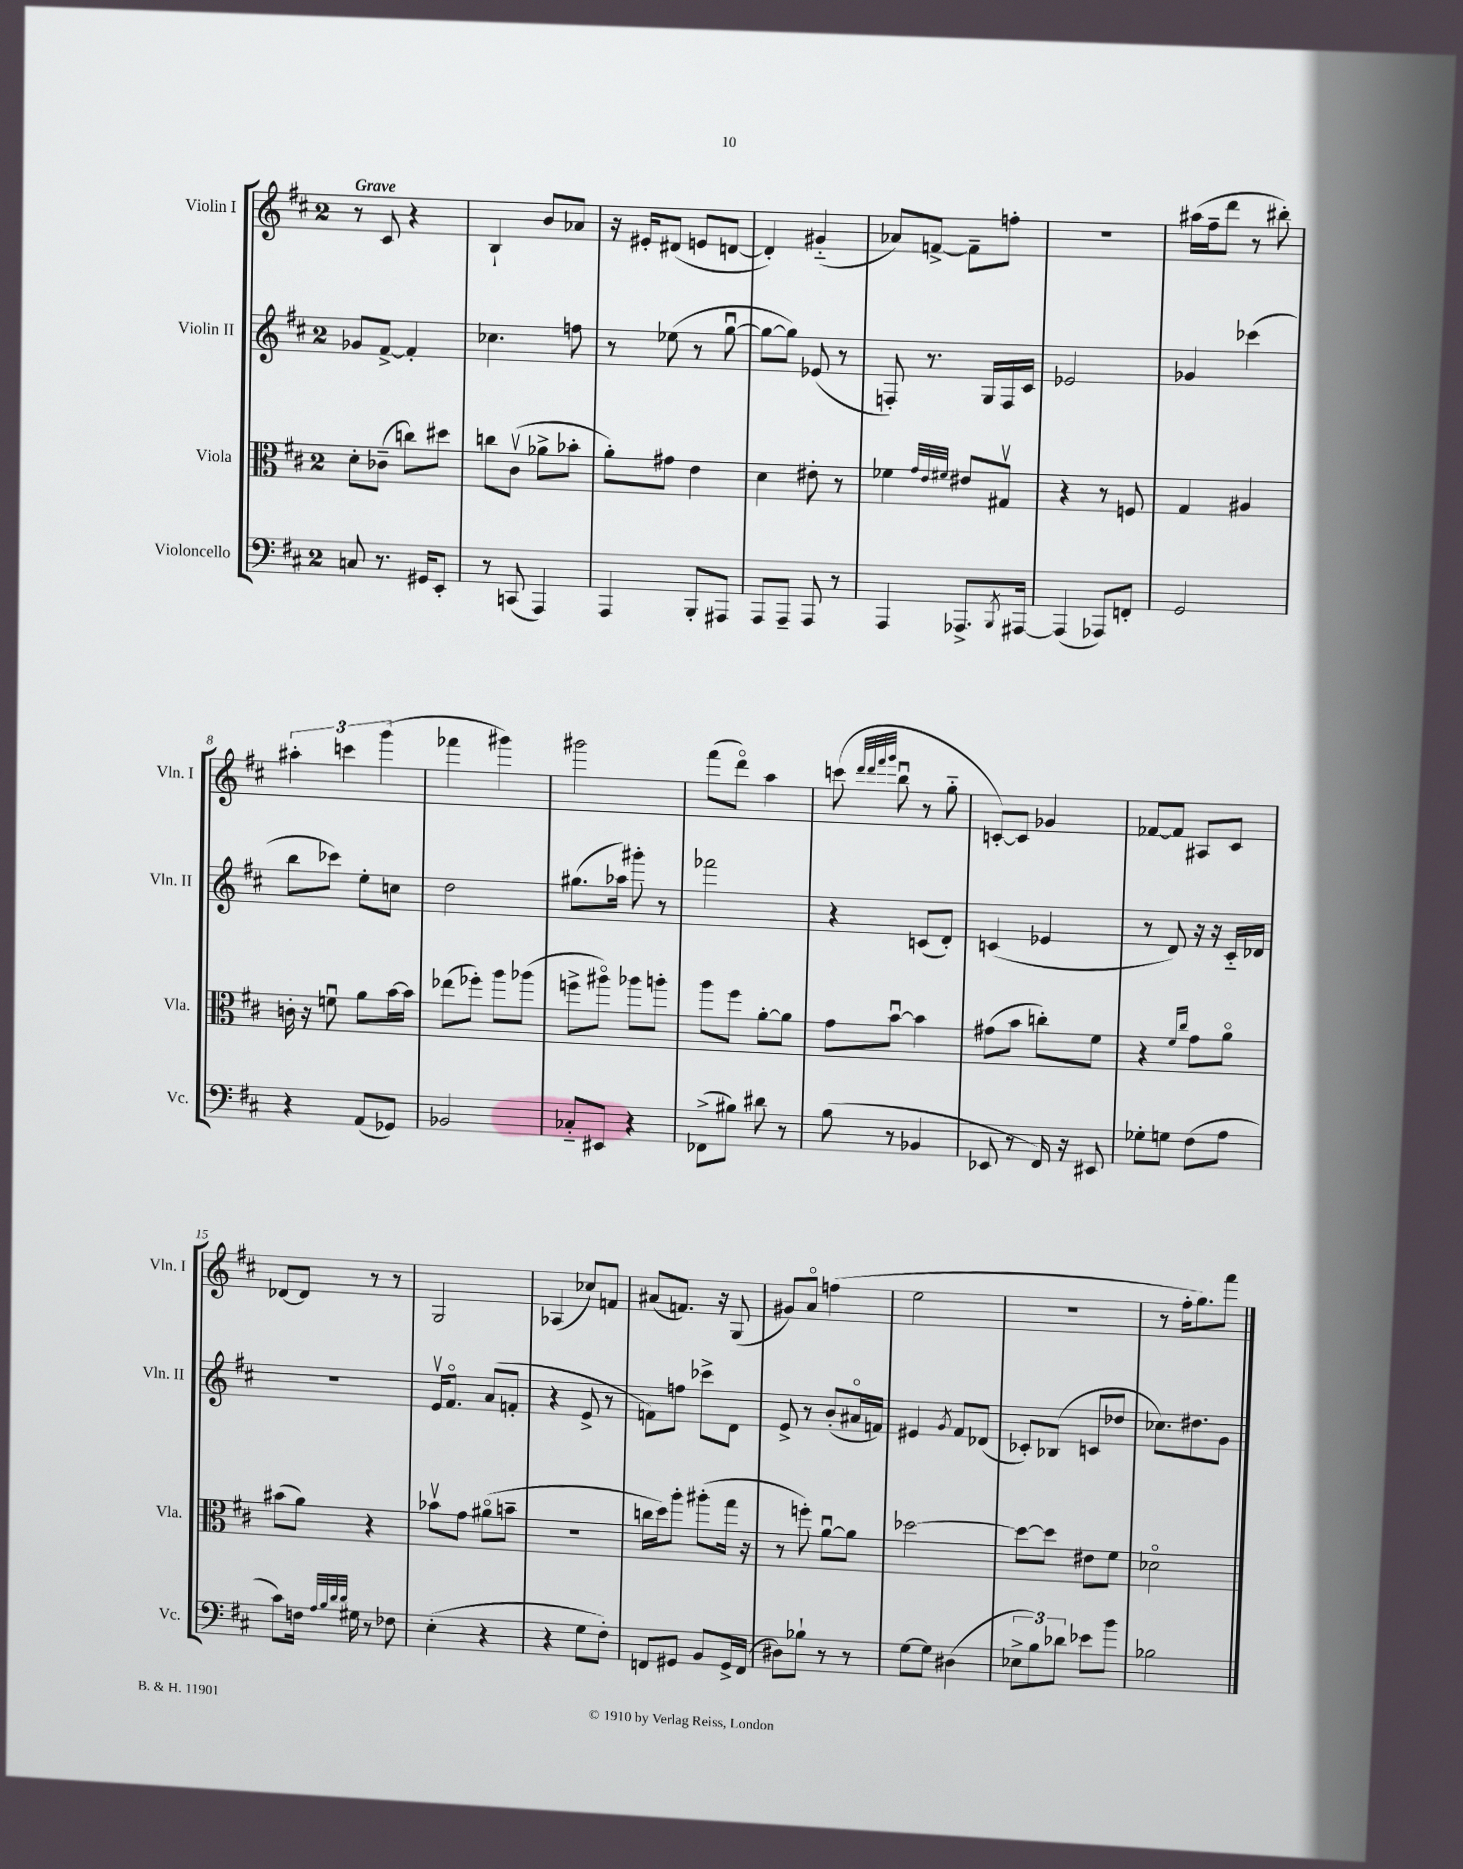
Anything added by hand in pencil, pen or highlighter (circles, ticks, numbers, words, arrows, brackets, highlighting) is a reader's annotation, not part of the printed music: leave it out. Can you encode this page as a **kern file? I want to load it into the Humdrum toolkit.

**kern	**kern	**kern	**kern
*staff4	*staff3	*staff2	*staff1
*clefF4	*clefC3	*clefG2	*clefG2
*k[f#c#]	*k[f#c#]	*k[f#c#]	*k[f#c#]
*M2/4	*M2/4	*M2/4	*M2/4
8C/	8d'\L	8g-/L	8r
8.r	(8c-~\J	[8f#^/J	8c#/
.	8cc\L)	4f#'/]	4r
16GG#/LK	.	.	.
8EE'/J	8dd#\J	.	.
=	=	=	=
8r	8cc\L	4.cc-\	4B`/
(8CC/	(8c#v\J	.	.
4AAA/)	8a-^\L	.	8b/L
.	8b-'\J	8ff\	8a-/J
=	=	=	=
4AAA/	8a'\L)	8r	16r
.	.	.	16e#'/LK
.	8g#\J	(8ee-\	(8d#/J
8BBB'/L	4e\	8r	8e/L
8AAA#/J	.	[8ggu\	[8d/J
=	=	=	=
8AAA/L	4d\	8gg\_L	4d'/])
8AAA~/J	.	8gg\]J)	.
8AAA/	8e#'\	(8e-/	(4g#'~/
8r	8r	8r	.
=	=	=	=
4AAA/	4f-\	8F'/)	8a-/L)
.	.	8.r	[8f^/J
.	32qqg/LLL	.	.
.	32qqe/	.	.
.	32qqf#/JJJ	.	.
8.AAA-^/L	8e#/L	.	8f~\]L
.	.	16G/LL	.
.	8G#v/J	16F/	8ff'\J
8qBBB/	.	.	.
[16AAA#/Jk	.	16c#/JJ	.
=	=	=	=
(4AAA#/]	4r	2e-/	2r
8AAA-/L)	8r	.	.
8FF'/J	8F/	.	.
=	=	=	=
2GG/	4G/	4g-/	(16aa#\LL
.	.	.	16ff#~\J
.	.	.	8ddd\J
.	4A#/	(4ccc-\	8r
.	.	.	8bb#'\)
=	=	=	=
4r	16c'\	8bb\L	6aa#'\
.	16r	.	.
.	8fu\	8ccc-\J)	.
.	.	.	6ccc\
(8AA/L	8a\L	8ee'\L	.
.	.	.	(6ggg\
8GG-/J)	[16b\L	8cc\J	.
.	16b\]JJ	.	.
=	=	=	=
2BB-/	(8ee-\L	2dd\	4fff-\
.	8ff-'\J)	.	.
.	8aa\L	.	4ggg#\)
.	(8aa-\J	.	.
=	=	=	=
8C-'~/L	8ff^\L	(8.gg#\L	2ggg#\
8EE#/J	8aa#o\J)	.	.
.	.	16aa-\Jk)	.
4r	8aa-\L	8ggg#'\	.
.	8aa'\J	8r	.
=	=	=	=
(8FF-^\L	8aa\L	2fff-\	(8fff#\L
8B#\J)	8ff#\J	.	8dddo\J)
8d#\	[8a'\L	.	4aa\
8r	8a\]J	.	.
=	=	=	=
(8B\	8g\L	4r	(8ccc\
.	.	.	32qqddd/LLL
.	.	.	32qqddd/
.	.	.	32qqfff#/
.	.	.	32qqggg/JJJ
8r	[8bu\J	.	8bbu\
4BB-/	4b\]	(8c/L	8r
.	.	8d'/J)	8gg'~\
=	=	=	=
8EE-/	(8g#\L	(4c/	[8c'/L)
8r	8b\J	.	8c/]J
16FF#/)	8cc'\L)	4e-/	4g-/
16r	.	.	.
8EE#/	8f#\J	.	.
=	=	=	=
8G-'\L	4r	8r	[8f-/L
8G\J	.	8d/)	8f-/]J
.	16qqf#/LL	.	.
.	16qqcc#/JJ	.	.
(8F#\L	8g\L	16r	8A#/L
.	.	16r	.
8A\J	8ao\J	16c#'~/LL	8c#/J
.	.	16d-/JJ	.
=	=	=	=
8c#\L)	(8b#\L	2r	[8d-/L
16F\Jk	8a\J)	.	8d-/]J
32qqA/LLL	.	.	.
32qqB/	.	.	.
32qqd/	.	.	.
32qqd/JJJ	.	.	.
16G#\	.	.	.
8r	4r	.	8r
8F-\	.	.	8r
=	=	=	=
(4E'\	8b-v\L	16ev/LK	2G/
.	.	8.f#o/J	.
.	8g\J	.	.
4r	(8a#o\L	(8a/L	.
.	8b~\J	8f'/J	.
=	=	=	=
4r	2r	4r	(4A-/
8G\L	.	8e^/	8cc-/L)
8F#'\J)	.	8r	8f/J
=	=	=	=
8FF/L	16cc\LL	8f\L)	(8a#/L
.	16dd\J)	.	.
8GG#/J	8aa'\J	8ff\J	8.f/J)
8BB/L	(8aa#'\L	8ccc-^\L	.
.	.	.	16r
16GG#^/L	16gg\Jk	8d\J	(8G/
(16FF/JJ	16r	.	.
=	=	=	=
8D#\L)	8r	8e^/	8g#/L)
8B-`\J	8ff'\)	8r	8ao/J
8r	[8au\L	(8b'/L	(4ff\
8r	8a\]J	16a#o/L	.
.	.	16f/JJ)	.
=	=	=	=
[8G\L	[2dd-\	4e#/	2ee\
8G\]J	.	.	.
.	.	8qg/	.
(4D#\	.	8f#/L	.
.	.	(8d-/J	.
=	=	=	=
12E-^\L	8dd-\_L	8c-'/L)	2r
12B\)	.	.	.
.	8dd-\]J	(8B-/J	.
12d-\J	.	.	.
8e-\L	8e#\L	8c/L	.
8b\J	8f#\J	8dd-/J	.
=	=	=	=
2B-\	2d-o\	8.cc-\L)	8r
.	.	.	16ff#'\LK
.	.	8.dd#\	8.gg\)
.	.	8g\J	8fff#\J
==	==	==	==
*-	*-	*-	*-
